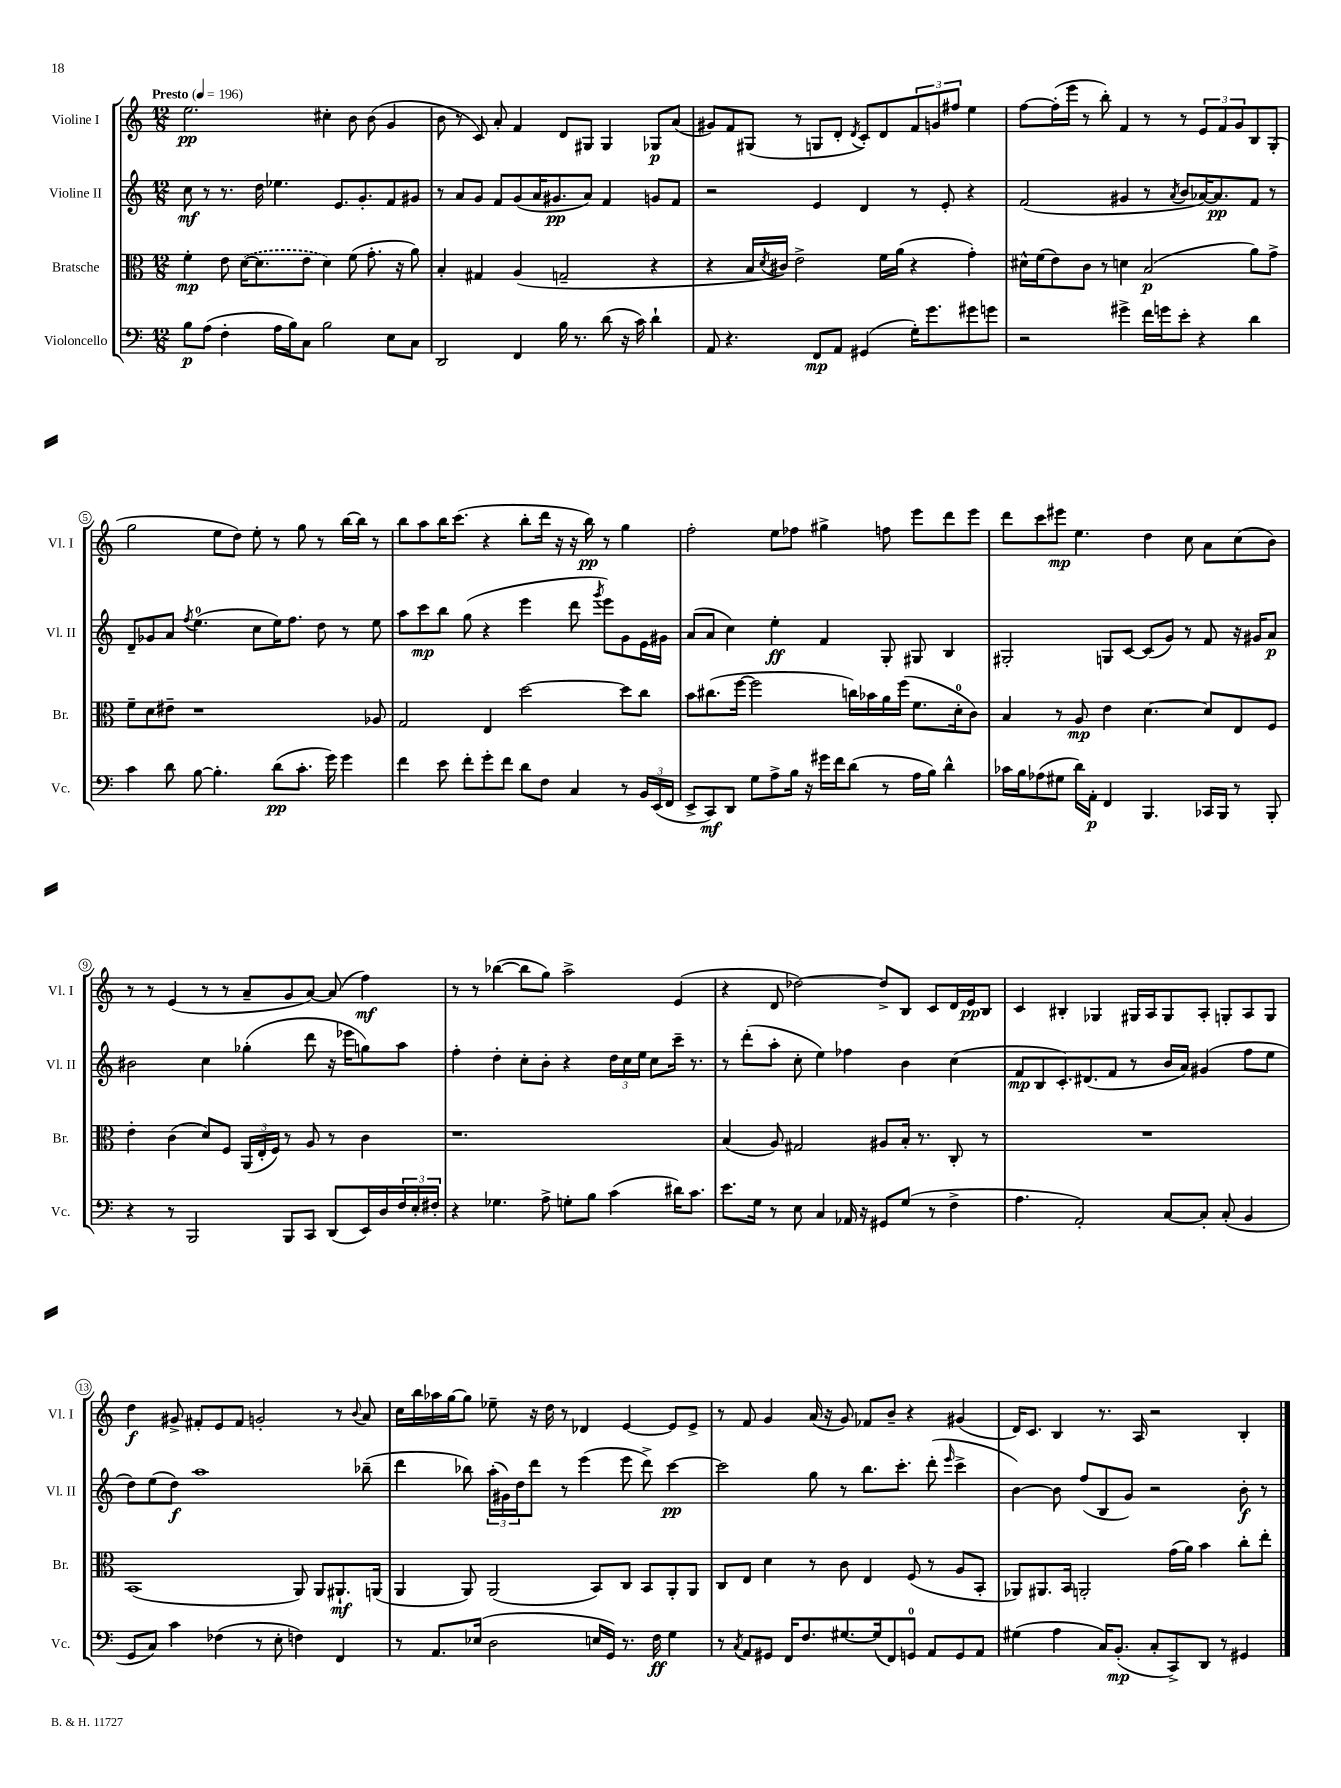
<<
\new StaffGroup <<
\new Staff = "s0" \with { instrumentName = "Violine I" shortInstrumentName = "Vl. I" } {
    \clef treble \key c \major \numericTimeSignature \time 12/8 \tempo "Presto" 4 = 196
    e''2.\pp cis''4-. b'8 b'8( g'4 |
    b'8 r8 c'8) a'8-. f'4 d'8 gis8 gis4 ges8\p a'8( |
    gis'8) f'8 gis8( r8 g8 d'8-. \acciaccatura { d'8 } c'8-.) d'8 \tuplet 3/2 { f'8 g'8 fis''8 } e''4 |
    f''8~ f''16-.( e'''16 r8 b''8-.) f'4 r8 r8 \tuplet 3/2 { e'8 f'8 g'8 } b8 g8-.( |
    g''2 e''8 d''8) e''8-. r8 g''8 r8 b''16~ b''16 r8 |
    b''8 a''8 b''16 c'''8.( r4 b''8-. d'''16 r16 r16 b''16\pp) r8 g''4 |
    f''2-. e''8 fes''8 gis''4-> f''8 e'''8 d'''8 e'''8 |
    d'''8 c'''8 eis'''8\mp e''4. d''4 c''8 a'8 c''8( b'8) |
    r8 r8 e'4( r8 r8 a'8-- g'8 a'8~) a'8( f''4\mf) |
    r8 r8 bes''4~( bes''8 g''8) a''2-> e'4( |
    r4 d'8 des''2~) des''8-> b8 c'8 d'16 e'16\pp b8 |
    c'4 bis4-. ges4 gis16 a16 gis8 a8-. g8-. a8 g8 |
    d''4\f gis'8-> fis'8-. e'8 fis'8 g'2-. r8 \appoggiatura { b'8 } a'8 |
    c''16 b''16 aes''16 g''16~ g''8 ees''8-- r16 d''16 r8 des'4 e'4~ e'8 e'8-> |
    r8 f'8 g'4 a'16( r16 g'8) fes'8 b'8-- r4 gis'4( |
    d'16) c'8. b4 r8. a16 r2 b4-. \bar "|." |
}
\new Staff = "s1" \with { instrumentName = "Violine II" shortInstrumentName = "Vl. II" } {
    \clef treble \key c \major \numericTimeSignature \time 12/8
    c''8\mf r8 r8. d''16 ees''4. e'8. g'8.-. f'8 gis'8 |
    r8 a'8 g'8 f'8 g'8( a'16 gis'8.\pp a'8) f'4 g'8 f'8 |
    r2 e'4 d'4 r8 e'8-. r4 |
    f'2( gis'4 r8 \acciaccatura { a'8 } b'8 aes'16~) aes'8.\pp f'8 r8 |
    d'8-- ges'8 a'8 \acciaccatura { f''8 } e''4.-0( c''8 e''16) f''8. d''8 r8 e''8 |
    a''8 c'''8\mp b''8 g''8( r4 e'''4 d'''8 \acciaccatura { g'''8 } e'''8) g'8 e'16 gis'16 |
    a'8( a'8 c''4) e''4-.\ff f'4 g8-. gis8 b4 |
    gis2-. g8 c'8~ c'8( g'8) r8 f'8 r16 gis'16 a'8\p |
    bis'2 c''4 ges''4-.( d'''8 r16 ees'''16 g''8) a''8 |
    f''4-. d''4-. c''8-. b'8-. r4 \tuplet 3/2 { d''16 c''16 e''16 } c''8 c'''16-- r8. |
    r8 d'''8-.( a''8-. c''8-. e''4) fes''4 b'4 c''4( |
    f'8\mp b8 c'8.-.) dis'8.( f'8 r8 b'16 a'16) gis'4( f''8 e''8 |
    d''8) e''8( d''8\f) a''1 bes''8--( |
    d'''4 bes''8) \tuplet 3/2 { a''16-.( gis'16) d''16 } d'''8 r8 e'''4( e'''8 d'''8->) c'''4~\pp |
    c'''2 g''8 r8 b''8. c'''8.-. d'''8-.( \grace { e'''16 } c'''4-> |
    b'4~) b'8 f''8( b8 g'8) r2 b'8-.\f r8 \bar "|." |
}
\new Staff = "s2" \with { instrumentName = "Bratsche" shortInstrumentName = "Br." } {
    \clef alto \key c \major \numericTimeSignature \time 12/8
    f'4-.\mp e'8 \once \slurDashed d'16~( d'8. e'8 d'4) f'8( g'8.-. r16 a'8) |
    b4-. gis4 a4( g2-- r4 |
    r4 b16 \acciaccatura { d'8 } cis'16) e'2-> f'16 a'16( r4 g'4-.) |
    dis'16-^ f'16( e'8) c'8 r8 d'4 b2\p( a'8) g'8-> |
    f'8-- d'8 eis'8-- r1 aes8 |
    g2 e4 d''2~ d''8 c''8 |
    b'8 cis''8.( f''16~ f''2 c''16) bes'16 a'16 f''16( f'8. d'16-0-. c'8) |
    b4 r8 a8\mp e'4 d'4.~ d'8 e8 f8 |
    e'4-. c'4( d'8) f8 \tuplet 3/2 { a,16( e16-. f16) } r8 a8 r8 c'4 |
    r1. |
    b4( a8) gis2 ais8 b16-. r8. c8-. r8 |
    R1. |
    b,1( a,8) a,8 ais,8.-!\mf a,16( |
    a,4 a,8) a,2( b,8) c8 b,8 a,8-. a,8 |
    c8 e8 d'4 r8 c'8 e4 f8( r8 a8 b,8-. |
    aes,8) ais,8. b,16 a,2-. g'16( a'16) b'4 c''8-. e''8-. \bar "|." |
}
\new Staff = "s3" \with { instrumentName = "Violoncello" shortInstrumentName = "Vc." } {
    \clef bass \key c \major \numericTimeSignature \time 12/8
    b8\p a8( f4-. a16 b16) c8 b2 e8 c8 |
    d,2 f,4 b16 r8. d'8( r16 c'16) d'4-! |
    a,8 r4. f,8\mp a,8 gis,4( g16-.) g'8. gis'8 g'8 |
    r2 gis'4-> f'16 g'16 e'8-. r4 d'4 |
    c'4 d'8 b8~ b4.-. d'8\pp( c'8.-. g'16) g'4 |
    f'4 e'8 f'8-. g'8-. f'8 d'8 f8 c4 r8 \tuplet 3/2 { b,16 e,16( f,16 } |
    e,8-> c,8\mf) d,8 g8 a8-> b16 r16 gis'16 f'16 d'8( r8 a16 b16) d'4-^ |
    ces'16 b16 aes8( gis8 d'16) a,16-.\p f,4 b,,4. ces,16 b,,16 r8 b,,8-. |
    r4 r8 b,,2 b,,8 c,8 d,8( e,16) d16 \tuplet 3/2 { f16 e16-. fis16-. } |
    r4 ges4. a8-> g8-. b8 c'4( dis'16) c'8. |
    e'8. g16 r8 e8 c4 aes,16 r16 gis,8 g8( r8 f4-> |
    a4. a,2-.) c8~ c8-. c8-.( b,4 |
    g,8 c8) c'4 fes4( r8 e8-. f4) f,4 |
    r8 a,8. ees16( d2 e16 g,16) r8. f16\ff g4 |
    r8 \acciaccatura { c8 } a,8 gis,8 f,16 f8. gis8.~ gis16( f,8) g,8-0 a,8 g,8 a,8 |
    gis4( a4 c16) b,8.-.\mp( c8-. c,8->) d,8 r8 gis,4 \bar "|." |
}
>>
>>
\layout { \context { \Score \override BarNumber.stencil = #(make-stencil-circler 0.1 0.3 ly:text-interface::print) } }
